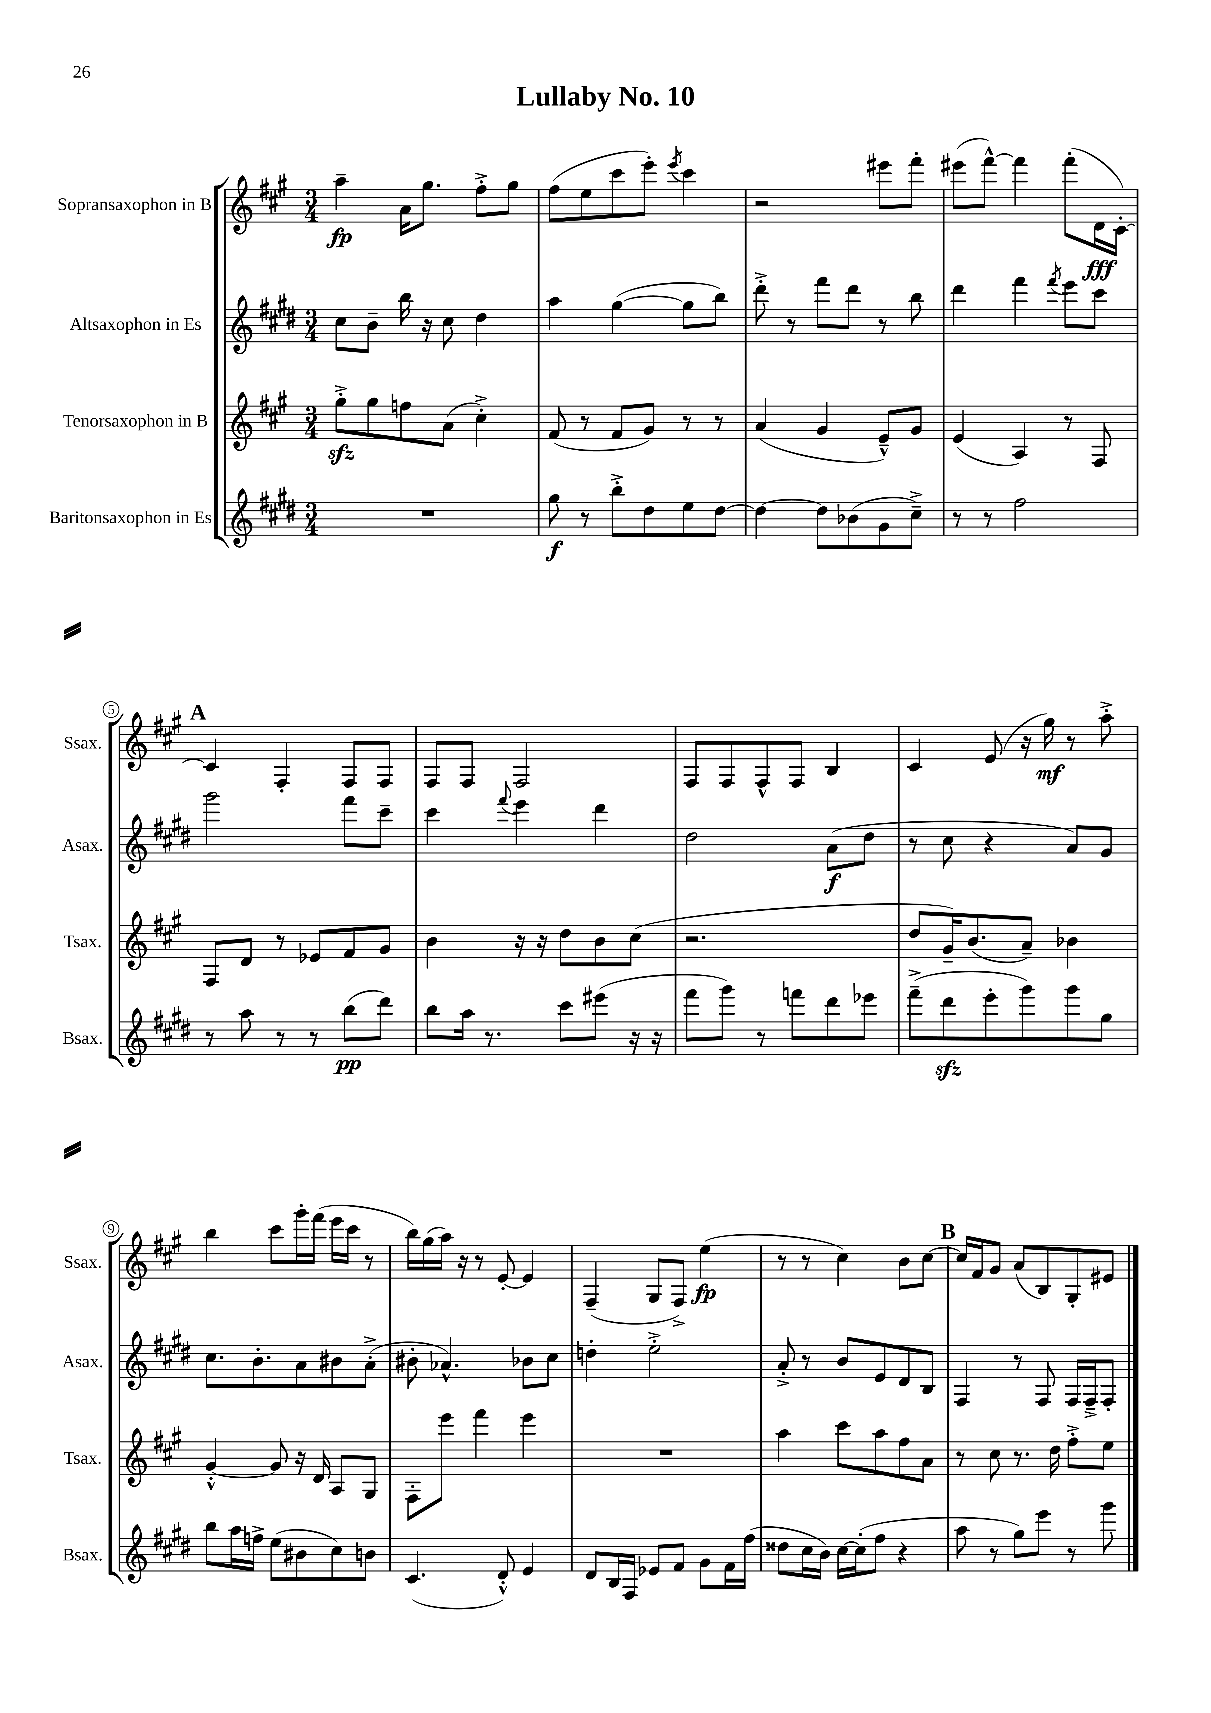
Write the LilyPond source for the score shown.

\header { title = "Lullaby No. 10" }
<<
\new StaffGroup <<
\new Staff = "s0" \with { instrumentName = "Sopransaxophon in B" shortInstrumentName = "Ssax." } {
    \clef treble \key a \major \numericTimeSignature \time 3/4
    a''4--\fp a'16 gis''8. fis''8-.-> gis''8 |
    fis''8( e''8 cis'''8 e'''8-.) \acciaccatura { e'''8 } cis'''4 |
    r2 eis'''8 fis'''8-. |
    eis'''8( fis'''8~-^) fis'''4 fis'''8-.( d'16\fff cis'16~-.) |
    \mark \markup { \bold "A" } cis'4 fis4-. fis8 fis8 |
    fis8 fis8 fis2 |
    fis8 fis8 fis8-^ fis8 b4 |
    cis'4 e'8( r16 gis''16\mf) r8 a''8-.-> |
    b''4 cis'''8 gis'''16-. fis'''16( e'''16 cis'''16 r8 |
    b''16) gis''16( a''16) r16 r8 e'8~-. e'4 |
    fis4--( gis8 fis8->) e''4\fp( |
    r8 r8 cis''4) b'8 cis''8~ |
    \mark \markup { \bold "B" } cis''16 fis'16 gis'8 a'8( b8) gis8-. eis'8 \bar "|." |
}
\new Staff = "s1" \with { instrumentName = "Altsaxophon in Es" shortInstrumentName = "Asax." } {
    \clef treble \key e \major \numericTimeSignature \time 3/4
    cis''8 b'8-- b''16 r16 cis''8 dis''4 |
    a''4 gis''4~( gis''8 b''8) |
    dis'''8-.-> r8 fis'''8 dis'''8 r8 b''8 |
    dis'''4 fis'''4 \acciaccatura { fis'''8 } e'''8 cis'''8 |
    \mark \markup { \bold "A" } gis'''2 fis'''8 cis'''8-- |
    cis'''4 \appoggiatura { fis'''8 } e'''4 dis'''4 |
    dis''2 a'8\f( dis''8 |
    r8 cis''8 r4 a'8) gis'8 |
    cis''8. b'8.-. a'8 bis'8 a'8-.->( |
    bis'8-. aes'4.-^) bes'8 cis''8 |
    d''4-. e''2-.-> |
    a'8-.-> r8 b'8 e'8 dis'8 b8 |
    \mark \markup { \bold "B" } fis4 r8 fis8 fis16 fis16---> fis8-. \bar "|." |
}
\new Staff = "s2" \with { instrumentName = "Tenorsaxophon in B" shortInstrumentName = "Tsax." } {
    \clef treble \key a \major \numericTimeSignature \time 3/4
    gis''8-.->\sfz gis''8 f''8 a'8( cis''4-.->) |
    fis'8( r8 fis'8 gis'8) r8 r8 |
    a'4( gis'4 e'8---^) gis'8 |
    e'4( a4) r8 fis8 |
    \mark \markup { \bold "A" } fis8 d'8 r8 ees'8 fis'8 gis'8 |
    b'4 r16 r16 d''8 b'8 cis''8( |
    r2. |
    d''8 gis'16--) b'8.( a'8--) bes'4 |
    gis'4~-.-^ gis'8 r16 d'16 a8 gis8 |
    fis8-. e'''8 fis'''4 e'''4 |
    R2. |
    a''4 cis'''8 a''8 fis''8 a'8 |
    \mark \markup { \bold "B" } r8 cis''8 r8. d''16 fis''8-.-> e''8 \bar "|." |
}
\new Staff = "s3" \with { instrumentName = "Baritonsaxophon in Es" shortInstrumentName = "Bsax." } {
    \clef treble \key e \major \numericTimeSignature \time 3/4
    R2. |
    gis''8\f r8 b''8-.-> dis''8 e''8 dis''8~ |
    dis''4~ dis''8 bes'8( gis'8 cis''8--->) |
    r8 r8 fis''2 |
    \mark \markup { \bold "A" } r8 a''8 r8 r8 b''8\pp( dis'''8) |
    b''8 a''16 r8. cis'''8 eis'''8( r16 r16 |
    fis'''8 gis'''8) r8 f'''8 dis'''8 ees'''8 |
    fis'''8--->( dis'''8\sfz e'''8-. gis'''8) gis'''8 gis''8 |
    b''8 a''16 f''16-> e''8( bis'8 cis''8) b'8 |
    cis'4.( dis'8-.-^) e'4 |
    dis'8 b16 fis16 ees'8 fis'8 gis'8 fis'16 fis''16( |
    disis''8 cis''16 b'16) cis''16~ cis''16-.( fis''8 r4 |
    \mark \markup { \bold "B" } a''8 r8 gis''8) e'''8 r8 gis'''8 \bar "|." |
}
>>
>>
\layout { \context { \Score \override BarNumber.stencil = #(make-stencil-circler 0.1 0.3 ly:text-interface::print) } }
